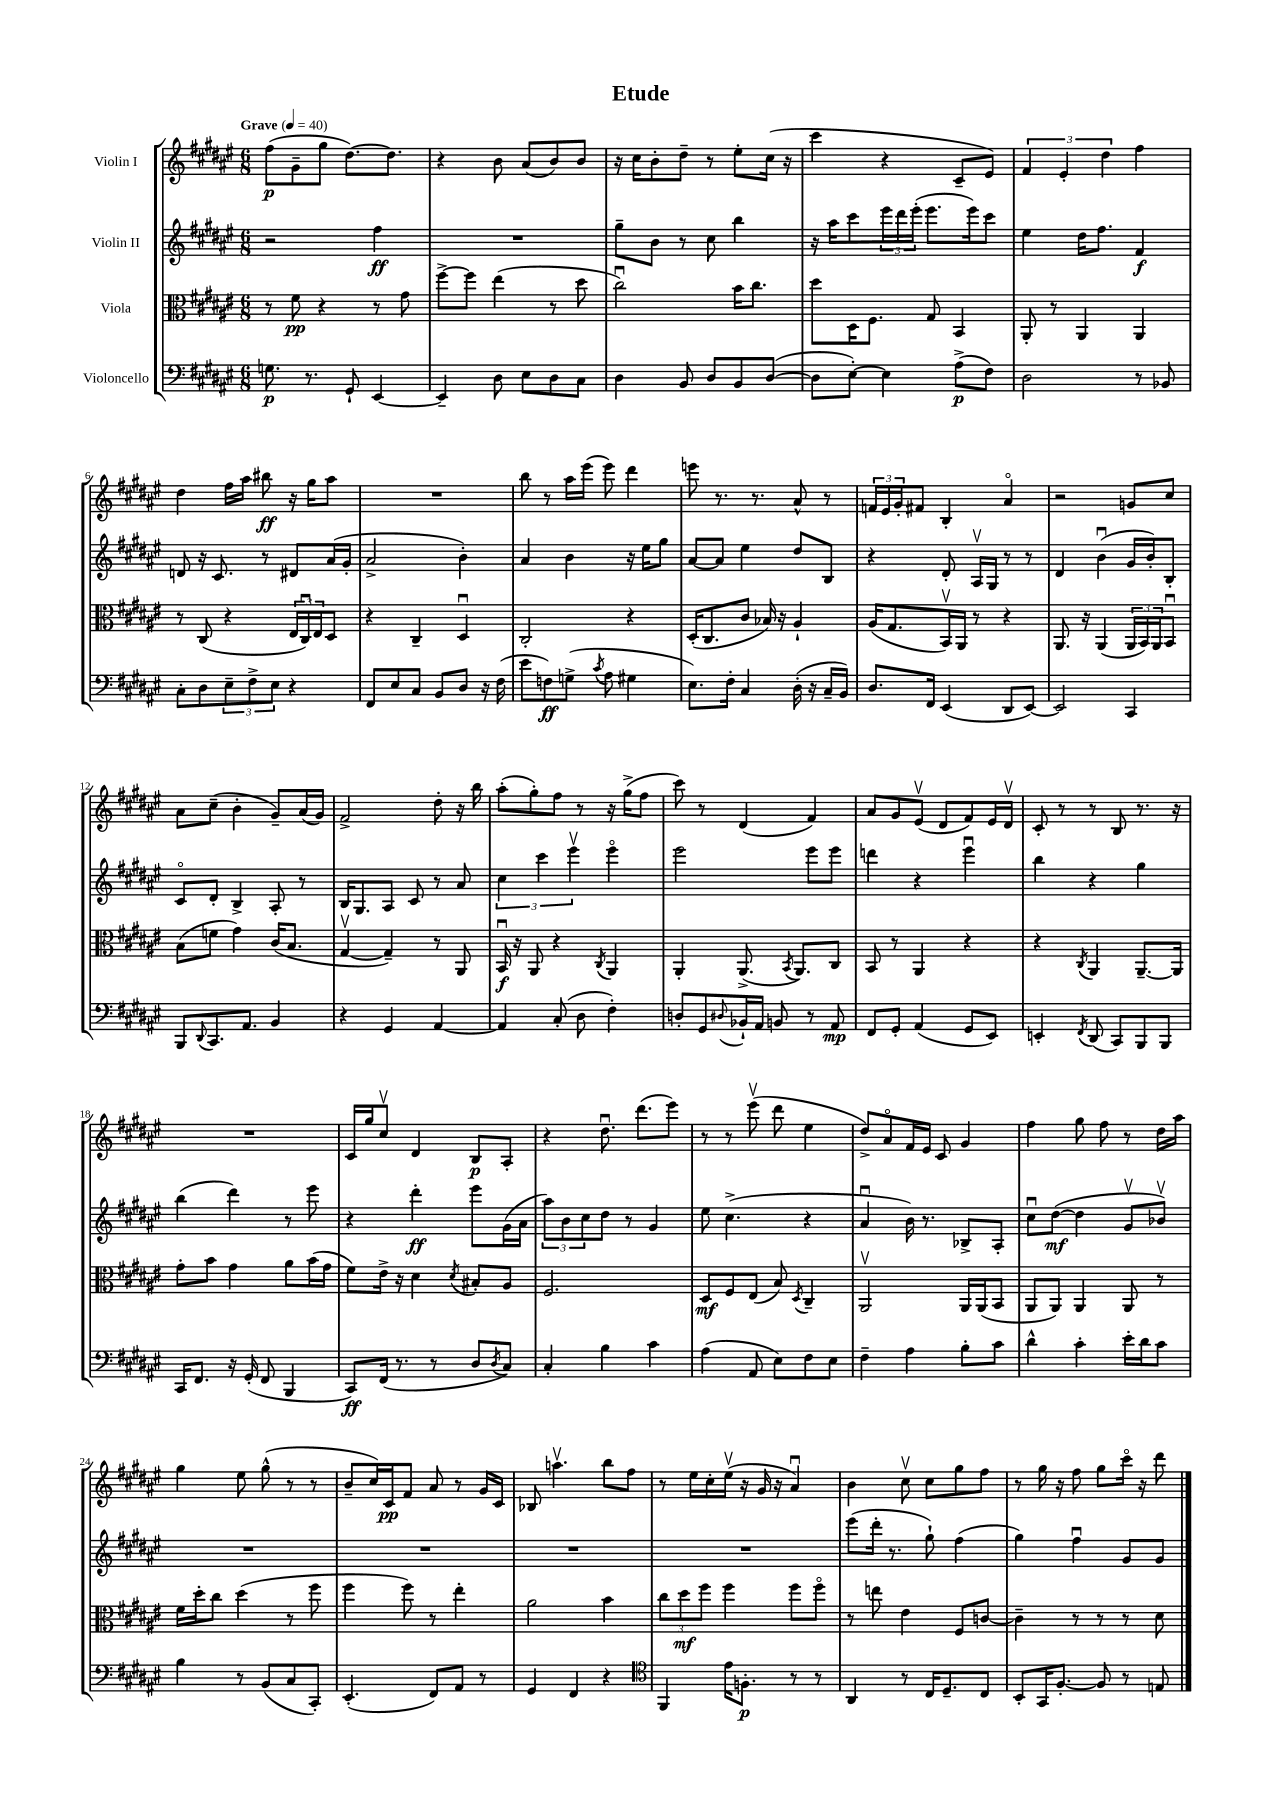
\header { title = "Etude" }
<<
\new StaffGroup <<
\new Staff = "s0" \with { instrumentName = "Violin I" } {
    \clef treble \key fis \major \numericTimeSignature \time 6/8 \tempo "Grave" 4 = 40
    fis''8\p( gis'8-- gis''8 dis''8.~) dis''8. |
    r4 b'8 ais'8( b'8) b'8 |
    r16 cis''16 b'8-. dis''8-- r8 eis''8-. cis''16( r16 |
    cis'''4 r4 cis'8-- eis'8) |
    \tuplet 3/2 { fis'4 eis'4-. dis''4 } fis''4 |
    dis''4 fis''16 ais''16 bis''8\ff r16 gis''16 ais''8 |
    R2. |
    b''8 r8 ais''16 eis'''16( eis'''8) dis'''4 |
    e'''8 r8. r8. ais'8-^ r8 |
    \tuplet 3/2 { f'16 eis'16 gis'16-. } fis'8 b4-. ais'4\flageolet |
    r2 g'8 cis''8 |
    ais'8 cis''8--( b'4-. gis'8--) ais'16( gis'16) |
    fis'2-> dis''8-. r16 b''16 |
    ais''8-.( gis''8-.) fis''8 r8 r16 gis''16->( fis''8 |
    cis'''8) r8 dis'4( fis'4) |
    ais'8 gis'8 eis'8\upbow( dis'8 fis'8) eis'16 dis'16\upbow |
    cis'8-. r8 r8 b8 r8. r16 |
    R2. |
    cis'16 gis''16 cis''8\upbow dis'4 b8\p ais8-. |
    r4 dis''8.\downbow dis'''8.( eis'''8) |
    r8 r8 eis'''8\upbow( dis'''8 eis''4 |
    dis''8->) ais'8\flageolet fis'16 eis'16 cis'8 gis'4 |
    fis''4 gis''8 fis''8 r8 dis''16 ais''16 |
    gis''4 eis''8 gis''8-^( r8 r8 |
    b'8-- cis''16) cis'16\pp fis'8 ais'8 r8 gis'16 cis'16 |
    bes8 a''4.\upbow b''8 fis''8 |
    r8 eis''16 cis''16-. eis''16\upbow( r16 gis'16 r16 ais'4\downbow) |
    b'4 cis''8\upbow cis''8 gis''8 fis''8 |
    r8 gis''16 r16 fis''8 gis''8 cis'''16\flageolet r16 dis'''8 \bar "|." |
}
\new Staff = "s1" \with { instrumentName = "Violin II" } {
    \clef treble \key fis \major \numericTimeSignature \time 6/8
    r2 fis''4\ff |
    R2. |
    gis''8-- b'8 r8 cis''8 b''4 |
    r16 ais''16 cis'''8 \tuplet 3/2 { eis'''16 dis'''16 eis'''16-.( } eis'''8. eis'''16) cis'''8 |
    eis''4 dis''16 fis''8. fis'4\f |
    d'8 r16 cis'8. r8 dis'8 ais'16( gis'16-. |
    ais'2-> b'4-.) |
    ais'4 b'4 r16 eis''16 gis''8 |
    ais'8~ ais'8 eis''4 dis''8 b8 |
    r4 dis'8-. ais16\upbow gis16 r8 r8 |
    dis'4 b'4\downbow( gis'16 b'16-.) b8-. |
    cis'8\flageolet dis'8-. b4-> ais8-. r8 |
    b16 gis8. ais8 cis'8 r8 ais'8 |
    \tuplet 3/2 { cis''4 cis'''4 eis'''4\upbow } eis'''4\flageolet |
    eis'''2 eis'''8 eis'''8 |
    d'''4 r4 eis'''4\downbow |
    b''4 r4 gis''4 |
    b''4( dis'''4) r8 eis'''8 |
    r4 dis'''4-.\ff eis'''8 gis'16( ais'16 |
    \tuplet 3/2 { ais''8) b'8 cis''8 } dis''8 r8 gis'4 |
    eis''8 cis''4.->( r4 |
    ais'4\downbow b'16) r8. bes8-> ais8-. |
    cis''8\downbow dis''8~\mf( dis''4 gis'8\upbow bes'8\upbow) |
    R2. |
    R2. |
    R2. |
    R2. |
    eis'''8( dis'''16-. r8. gis''8-!) fis''4( |
    gis''4) fis''4\downbow gis'8 gis'8 \bar "|." |
}
\new Staff = "s2" \with { instrumentName = "Viola" } {
    \clef alto \key fis \major \numericTimeSignature \time 6/8
    r8 fis'8\pp r4 r8 gis'8 |
    fis''8~-> fis''8 eis''4( r8 dis''8 |
    cis''2\downbow) b'16 cis''8. |
    dis''8 dis16 fis8. gis8 b,4 |
    ais,8-. r8 ais,4 ais,4 |
    r8 cis8( r4 \tuplet 3/2 { eis16 cis16\downbow) eis16 } dis8 |
    r4 cis4-- dis4\downbow |
    cis2-. r4 |
    dis16-.( cis8. cis'8 bes16) r16 ais4-! |
    ais16( gis8. b,16\upbow) ais,16 r8 r4 |
    ais,8. r16 ais,4( \tuplet 3/2 { ais,16 b,16) ais,16 } b,8\downbow |
    b8( f'8 gis'4) cis'16( b8. |
    gis4~\upbow gis4--) r8 ais,8 |
    b,16\downbow\f r16 ais,8 r4 \acciaccatura { cis8 } ais,4 |
    ais,4-. ais,8.->( \acciaccatura { b,8 } ais,8.) cis8 |
    b,8 r8 ais,4 r4 |
    r4 \acciaccatura { cis8 } ais,4 ais,8.~-- ais,16 |
    gis'8-. b'8 gis'4 ais'8 b'16( gis'16 |
    fis'8) eis'16-> r16 dis'4 \acciaccatura { dis'8 } bis8-. ais8 |
    fis2. |
    dis8\mf fis8 eis8( b8) \acciaccatura { dis8 } cis4-- |
    ais,2\upbow ais,16 ais,16( b,8 |
    ais,8 ais,8) ais,4 ais,8 r8 |
    fis'16 dis''16-. cis''8 dis''4( r8 fis''8 |
    fis''4 fis''8) r8 eis''4-. |
    ais'2 b'4 |
    \tuplet 3/2 { cis''8 dis''8\mf fis''8 } fis''4 fis''8 fis''8\flageolet |
    r8 e''8 eis'4 fis8 c'8~ |
    c'4-- r8 r8 r8 dis'8 \bar "|." |
}
\new Staff = "s3" \with { instrumentName = "Violoncello" } {
    \clef bass \key fis \major \numericTimeSignature \time 6/8
    g8.\p r8. gis,8-! eis,4~ |
    eis,4-- dis8 eis8 dis8 cis8 |
    dis4 b,8 dis8 b,8 dis8~( |
    dis8 eis8~-.) eis4 ais8->\p( fis8) |
    dis2 r8 bes,8 |
    cis8-. dis8 \tuplet 3/2 { eis8-- fis8-> eis8 } r4 |
    fis,8 eis8 cis8 b,8 dis8 r16 fis16( |
    eis'8 f8\ff) g8->( \acciaccatura { cis'8 } ais8 gis4 |
    eis8.) fis16-. cis4 dis16-.( r16 cis16-- b,16) |
    dis8. fis,16 eis,4( dis,8 eis,8~) |
    eis,2 cis,4 |
    b,,8 \appoggiatura { dis,8 } cis,8. ais,8. b,4 |
    r4 gis,4 ais,4~ |
    ais,4 cis8-.( dis8 fis4-.) |
    d8-. gis,8 \appoggiatura { dis8 } bes,16-! ais,16 b,8 r8 ais,8\mp |
    fis,8 gis,8-. ais,4( gis,8 eis,8) |
    e,4-. \acciaccatura { fis,8 } dis,8( cis,8) b,,8 b,,8 |
    cis,16 fis,8. r16 gis,16-.( fis,8 b,,4 |
    cis,8\ff) fis,16( r8. r8 dis8 \acciaccatura { dis8 } cis8) |
    cis4-. b4 cis'4 |
    ais4( ais,8 eis8) fis8 eis8 |
    fis4-- ais4 b8-. cis'8 |
    dis'4-^ cis'4-. eis'16-. dis'16 cis'8 |
    b4 r8 b,8( cis8 cis,8-.) |
    eis,4.-.( fis,8) ais,8 r8 |
    gis,4 fis,4 r4 |
    \clef tenor fis,4 eis'16 f8.-.\p r8 r8 |
    ais,4 r8 cis16 dis8.-- cis8 |
    b,8-. gis,16 fis8.~-. fis8 r8 e8 \bar "|." |
}
>>
>>
